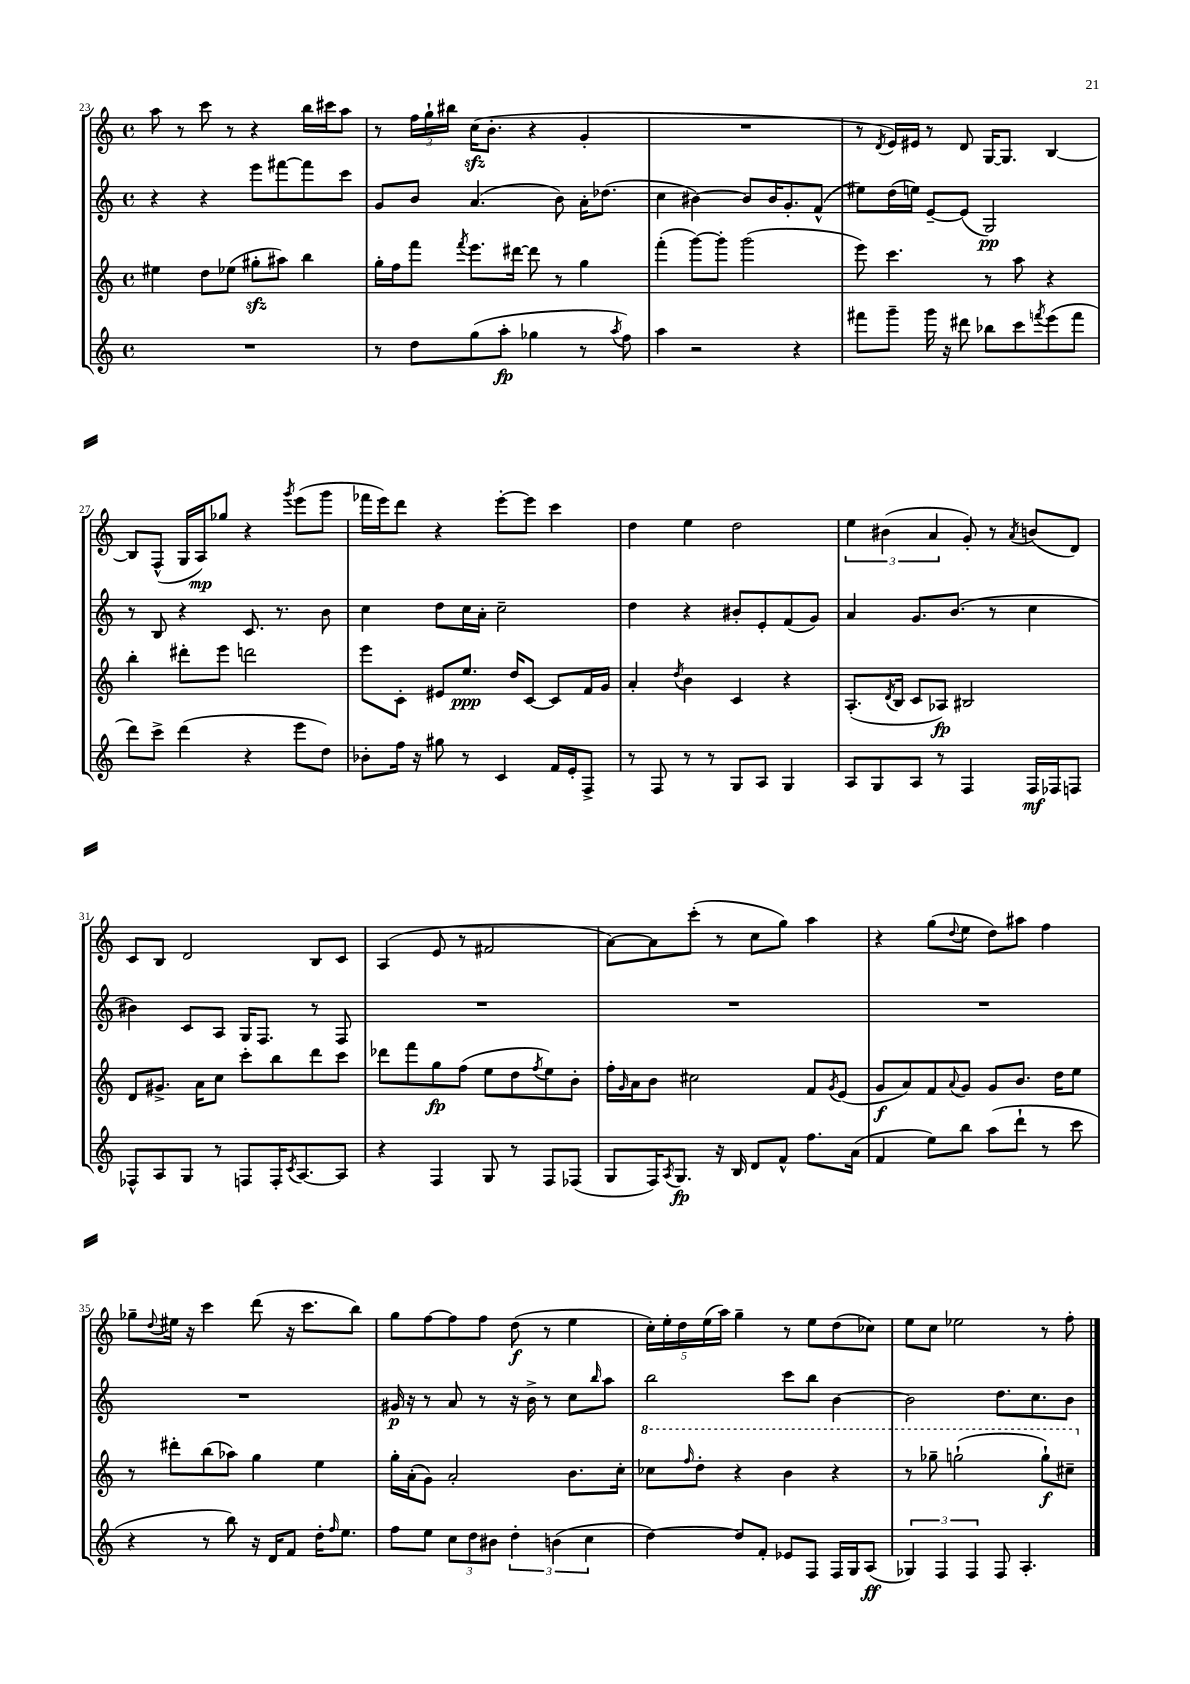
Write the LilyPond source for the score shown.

<<
\new StaffGroup <<
\new Staff = "s0" {
    \clef treble \key c \major \defaultTimeSignature \time 4/4
    a''8 r8 c'''8 r8 r4 b''16 cis'''16 a''8 |
    r8 \tuplet 3/2 { f''16 g''16-! bis''16 } c''16\sfz( b'8.-. r4 g'4-. |
    R1 |
    r8 \acciaccatura { d'8 } e'16) eis'16 r8 d'8 g16~ g8. b4~ |
    b8 f8-^( g16 a16\mp) ges''8 r4 \acciaccatura { g'''8 } e'''8( g'''8 |
    fes'''16 e'''16) d'''8 r4 e'''8~-. e'''8 c'''4 |
    d''4 e''4 d''2 |
    \tuplet 3/2 { e''4 bis'4( a'4 } g'8-.) r8 \acciaccatura { a'8 } b'8( d'8) |
    c'8 b8 d'2 b8 c'8 |
    a4( e'8 r8 fis'2 |
    a'8~) a'8 c'''8-.( r8 c''8 g''8) a''4 |
    r4 g''8( \appoggiatura { d''8 } e''8 d''8) ais''8 f''4 |
    ges''8-- \appoggiatura { d''8 } eis''16 r16 c'''4 d'''8( r16 c'''8. b''8) |
    g''8 f''8~ f''8 f''8 d''8\f( r8 e''4 |
    \tuplet 5/4 { c''16-.) e''16-. d''16 e''16( a''16) } g''4-- r8 e''8 d''8( ces''8) |
    e''8 c''8 ees''2 r8 f''8-. \bar "|." |
}
\new Staff = "s1" {
    \clef treble \key c \major \defaultTimeSignature \time 4/4
    r4 r4 e'''8 fis'''8~ fis'''8 c'''8 |
    g'8 b'8 a'4.( b'8) a'16-. des''8.( |
    c''4 bis'4~) bis'8 bis'16 g'8.-. f'8-^( |
    eis''8) d''16( e''16) e'8~-- e'8( g2\pp) |
    r8 b8 r4 c'8. r8. b'8 |
    c''4 d''8 c''16 a'16-. c''2-- |
    d''4 r4 bis'8-. e'8-. f'8( g'8) |
    a'4 g'8. b'8.( r8 c''4 |
    bis'4) c'8 a8 g16 f8. r8 f8 |
    R1 |
    R1 |
    R1 |
    R1 |
    gis'16\p r16 r8 a'8 r8 r16 b'16-> r8 c''8 \grace { b''16 } a''8 |
    b''2 c'''8 b''8 b'4~ |
    b'2 d''8. c''8. b'8 \bar "|." |
}
\new Staff = "s2" {
    \clef treble \key c \major \defaultTimeSignature \time 4/4
    eis''4 d''8 ees''8( gis''8-.\sfz ais''8) b''4 |
    g''16-. f''16 f'''8 \acciaccatura { f'''8 } e'''8. dis'''16~ dis'''8 r8 g''4 |
    f'''4-.( g'''8~) g'''8-. g'''2( |
    e'''8) c'''4. r8 a''8 r4 |
    b''4-. dis'''8-. e'''8 d'''2 |
    e'''8 c'8-. eis'8 e''8.\ppp d''16 c'8~ c'8 f'16 g'16 |
    a'4-. \acciaccatura { d''8 } b'4 c'4 r4 |
    a8.-.( \acciaccatura { d'8 } b16 c'8 aes8\fp) bis2 |
    d'8 gis'8.-> a'16 c''8 c'''8-. b''8 d'''8 c'''8 |
    des'''8 f'''8 g''8\fp f''8( e''8 d''8 \acciaccatura { f''8 } e''8) b'8-. |
    f''16-. \grace { g'16 } a'16 b'8 cis''2 f'8 \acciaccatura { g'8 } e'8( |
    g'8\f a'8) f'8 \appoggiatura { a'8 } g'8 g'8 b'8. d''16 e''8 |
    r8 dis'''8-. b''8( aes''8) g''4 e''4 |
    g''16-. a'16-.( g'8) a'2-. b'8. c''16-. |
    \ottava #1 ces'''8 \grace { f'''16 } d'''8-. r4 b''4 r4 |
    r8 ges'''8-- g'''2-!( g'''8-!\f) cis'''8-- \ottava #0 \bar "|." |
}
\new Staff = "s3" {
    \clef treble \key c \major \defaultTimeSignature \time 4/4
    R1 |
    r8 d''8 g''8( a''8-.\fp ges''4 r8 \acciaccatura { a''8 } f''8) |
    a''4 r2 r4 |
    fis'''8 g'''8-- g'''16 r16 dis'''8 bes''8 c'''8 \acciaccatura { f'''8 } e'''8( f'''8 |
    d'''8) c'''8-> d'''4( r4 e'''8 d''8) |
    bes'8-. f''16 r16 gis''8 r8 c'4 f'16 e'16-. f8-> |
    r8 f8 r8 r8 g8 a8 g4 |
    a8 g8 a8 r8 f4 f16\mf fes16 f8 |
    fes8-^ a8 g8 r8 f8 f16-. \acciaccatura { c'8 } a8.~ a8 |
    r4 f4 g8 r8 f8 fes8( |
    g8 f16) \acciaccatura { a8 } g8.\fp r16 b16 d'8 f'8-^ f''8. a'16( |
    f'4 e''8) b''8 a''8( d'''8-! r8 c'''8 |
    r4 r8 b''8) r16 d'16 f'8 d''16-. \grace { f''16 } e''8. |
    f''8 e''8 \tuplet 3/2 { c''8 d''8 bis'8 } \tuplet 3/2 { d''4-. b'4( c''4 } |
    d''4~) d''8 f'8-. ees'8 f8 f16 g16 a8\ff( |
    \tuplet 3/2 { ges4) f4 f4 } f8 a4.-. \bar "|." |
}
>>
>>
\layout { \context { \Score currentBarNumber = #23 } }
